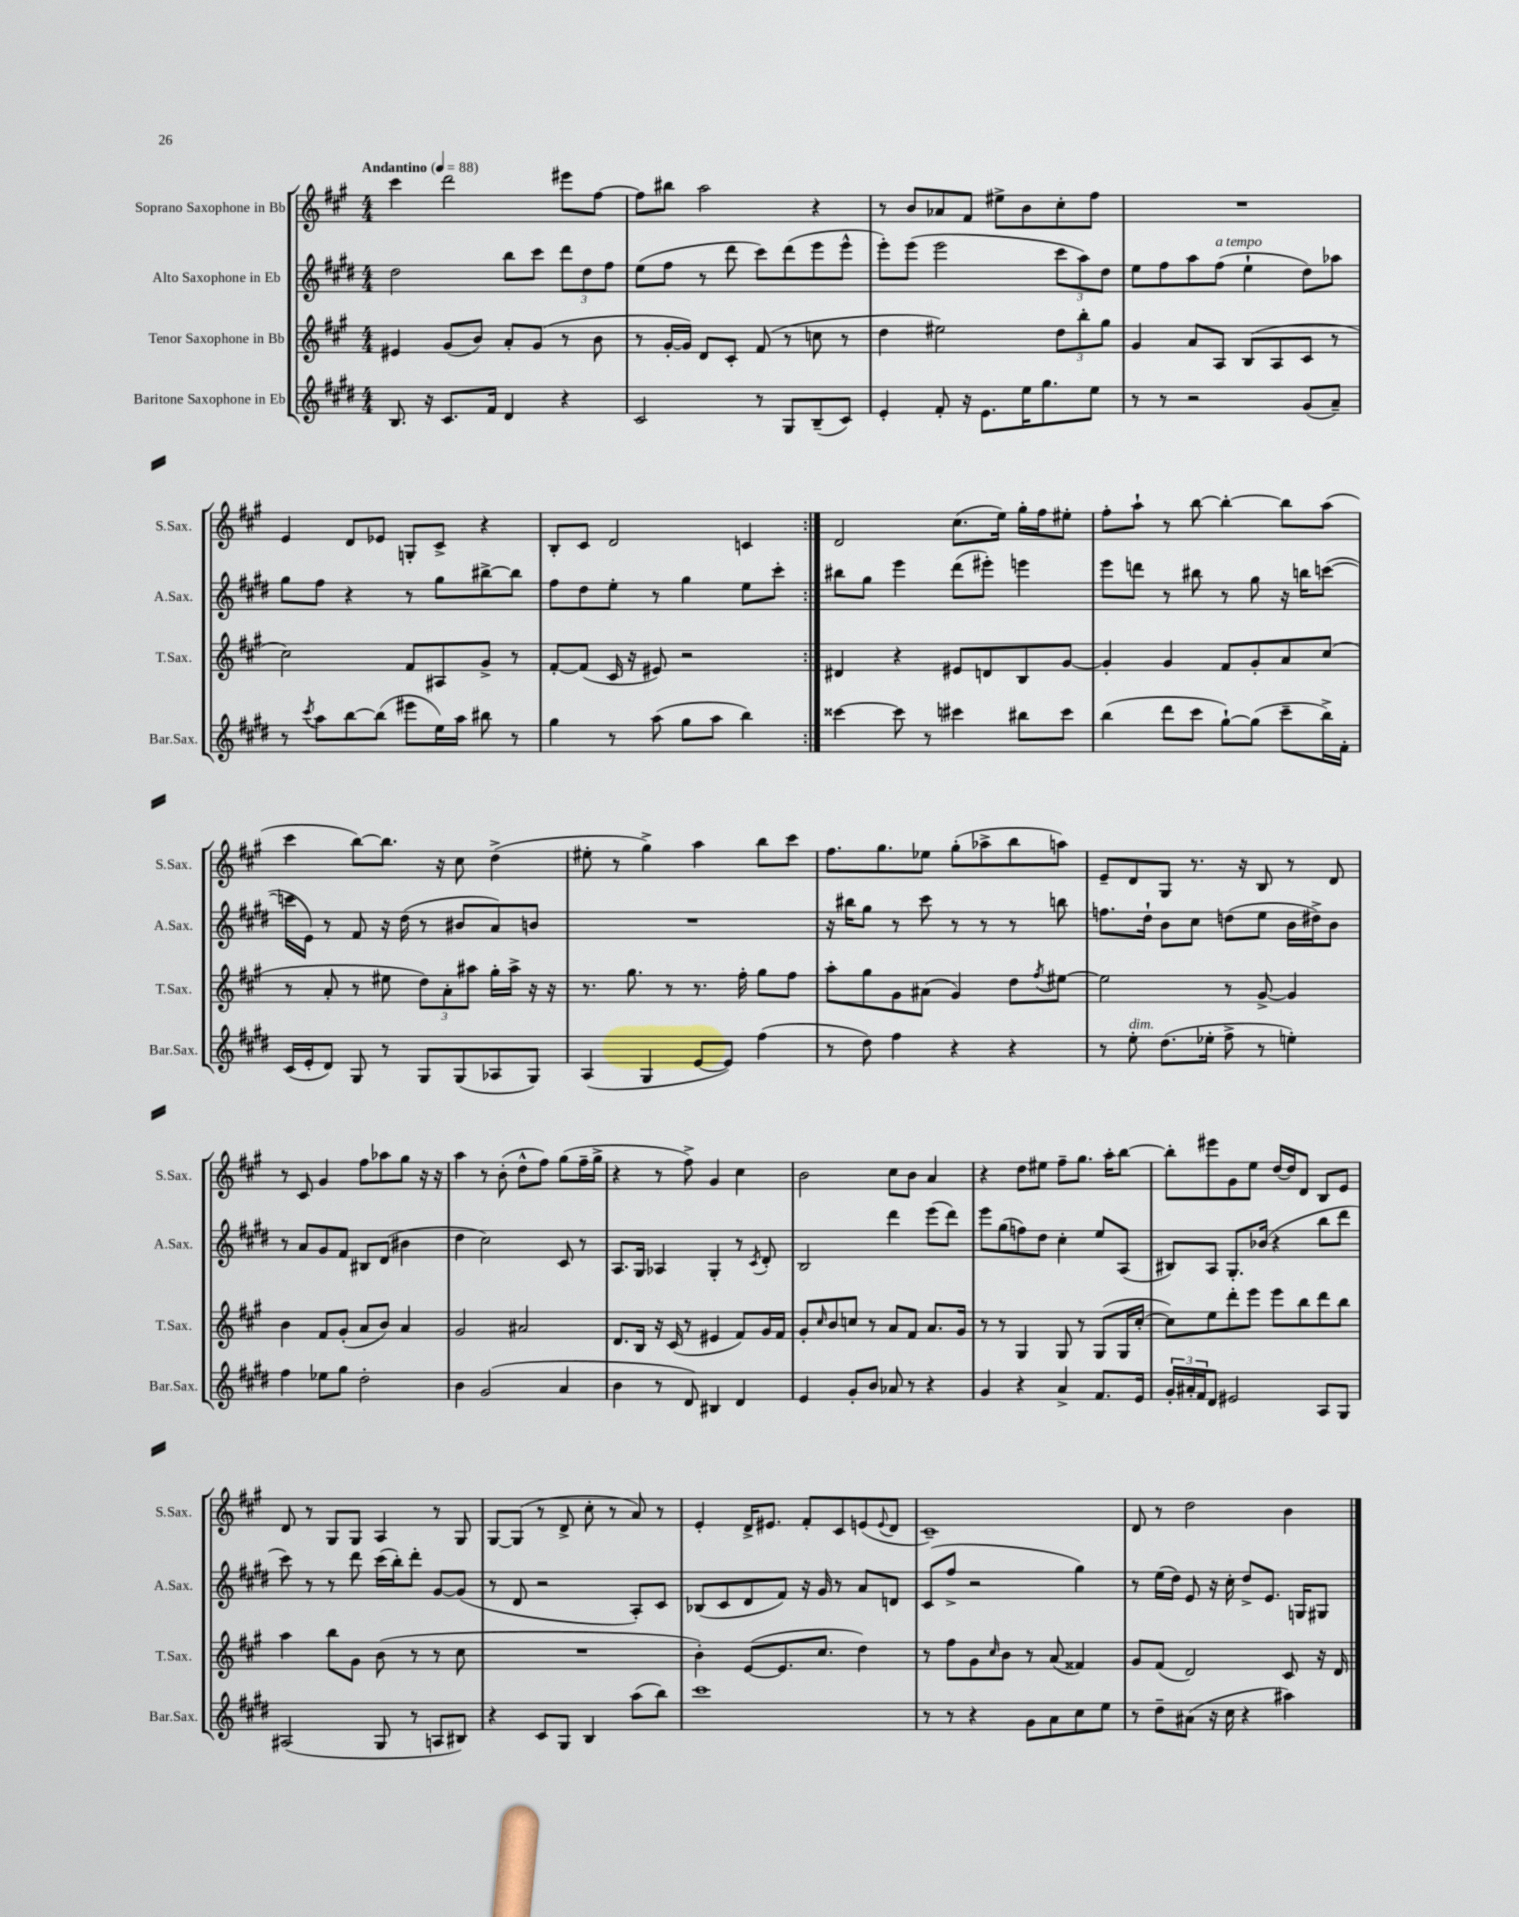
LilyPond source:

<<
\new StaffGroup <<
\new Staff = "s0" \with { instrumentName = "Soprano Saxophone in Bb" shortInstrumentName = "S.Sax." } {
    \clef treble \key a \major \numericTimeSignature \time 4/4 \tempo "Andantino" 4 = 88
    \repeat volta 2 { cis'''4 d'''2 eis'''8 fis''8~ |
    fis''8 bis''8 a''2 r4 |
    r8 b'8 aes'8 fis'8 eis''8-> b'8 cis''8-. fis''8 |
    R1 |
    e'4 d'8 ees'8 g8-. cis'8-> r4 |
    b8-. cis'8 d'2 c'4 | }
    d'2 cis''8.( e''16) gis''16-. fis''16 eis''8-. |
    fis''8-. a''8-! r8 b''8~ b''4~-. b''8 a''8( |
    cis'''4 b''8~) b''8. r16 cis''8 d''4->( |
    eis''8-. r8 gis''4->) a''4 b''8 cis'''8 |
    fis''8. gis''8. ees''8 gis''8-.( aes''8-> b''8 a''8) |
    e'8-- d'8 gis8 r8. r16 b8 r8 d'8 |
    r8 cis'8 gis'4 fis''8 aes''8 gis''8 r16 r16 |
    a''4 r8 b'8-.( d''8-^ fis''8) gis''8( fis''16-- gis''16-> |
    r4 r8 fis''8->) gis'4 cis''4 |
    b'2 cis''8 b'8 a'4 |
    r4 d''8 eis''8 fis''8-- gis''8. a''16-. b''8~ |
    b''8-. eis'''8 gis'8 e''8 d''16~ d''16 d'8 b8 e'8 |
    d'8 r8 gis8 gis8 a4 r8 gis8 |
    gis8~ gis8( r8 d'8-> cis''8-. r8 a'8) r8 |
    e'4-. d'16-> eis'8. fis'8-. cis'8 e'8( \appoggiatura { e'8 } d'8 |
    cis'1--) |
    d'8 r8 d''2 b'4 \bar "|." |
}
\new Staff = "s1" \with { instrumentName = "Alto Saxophone in Eb" shortInstrumentName = "A.Sax." } {
    \clef treble \key e \major \numericTimeSignature \time 4/4
    \repeat volta 2 { dis''2 b''8 cis'''8 \tuplet 3/2 { dis'''8 dis''8 fis''8 } |
    e''8( fis''8 r8 dis'''8 cis'''8) dis'''8( e'''8 e'''8-^ |
    e'''8-.) e'''8( e'''2 \tuplet 3/2 { cis'''8 a''8) dis''8 } |
    e''8 fis''8 a''8 fis''8^\markup { \italic "a tempo" }( e''4-! dis''8) aes''8 |
    gis''8 fis''8 r4 r8 gis''8 bis''8~-> bis''8 |
    fis''8 dis''8 e''8-. r8 gis''4 e''8 cis'''8-. | }
    bis''8 gis''8 e'''4 dis'''8( eis'''8-.) e'''4 |
    e'''8 d'''8 r8 bis''8 r8 gis''8 r16 b''16 c'''8~( |
    c'''16 e'16) r8 fis'8 r16 dis''16( r8 bis'8 a'8) b'8 |
    R1 |
    r16 bis''16 gis''8 r8 cis'''8 r8 r8 r8 b''8 |
    f''8. dis''16-! b'8 cis''8 d''8( e''8 b'16 dis''16->) b'8 |
    r8 a'8 gis'8 fis'8 bis8 dis'8( bis'4 |
    dis''4 cis''2) cis'8 r8 |
    a8. gis16 aes4 gis4-. r8 \acciaccatura { cis'8 } dis'8-. |
    b2 dis'''4 e'''8( dis'''8) |
    e'''8 gis''8( f''8) dis''8 cis''4-. e''8 a8( |
    bis8) a8 gis8.-. bes'16( r4 b''8 dis'''8 |
    cis'''8) r8 r8 dis'''8 cis'''16( b''16-.) dis'''8-. gis'8~ gis'8( |
    r8 dis'8 r2 a8-.) cis'8 |
    bes8( cis'8 dis'8 fis'8) r16 gis'16 r8 a'8 d'8 |
    cis'8( fis''8-> r2 gis''4) |
    r8 e''16( dis''16) e'8 r16 cis''16-. dis''8-> e'8. g16 gis8 \bar "|." |
}
\new Staff = "s2" \with { instrumentName = "Tenor Saxophone in Bb" shortInstrumentName = "T.Sax." } {
    \clef treble \key a \major \numericTimeSignature \time 4/4
    \repeat volta 2 { eis'4 gis'8( b'8) a'8-. gis'8( r8 b'8 |
    r8 gis'16~-. gis'16) d'8 cis'8-. fis'8( r8 c''8 r8 |
    d''4 eis''2) \tuplet 3/2 { d''8 b''8-. gis''8 } |
    gis'4 a'8 a8 b8( a8 cis'8 r8 |
    cis''2) fis'8 ais8 gis'8-> r8 |
    fis'8~-. fis'8( cis'16 r16 eis'8) r2 | }
    dis'4 r4 eis'8 d'8 b8 gis'8~ |
    gis'4-. gis'4 fis'8 gis'8-. a'8 cis''8( |
    r8 a'8-. r8 eis''8 \tuplet 3/2 { d''8) a'8-. ais''8 } gis''16-. ais''16-> r16 r16 |
    r8. gis''8. r8 r8. fis''16-. gis''8 fis''8 |
    a''8-. gis''8 gis'8 ais'8( gis'4) d''8 \acciaccatura { fis''8 } eis''8~ |
    eis''2 r8 gis'8~-> gis'4 |
    b'4 fis'8 gis'8-.( a'8 b'8) a'4 |
    gis'2 ais'2 |
    d'8. b16 r16 cis'16( r8 eis'4 fis'8) gis'16 fis'16 |
    gis'8-. \grace { cis''16 } b'8 c''8 r8 a'8 fis'8 a'8. gis'16 |
    r8 r8 gis4 gis8 r8 gis8( gis16 cis''16~-. |
    cis''8) e''8 d'''8-. e'''8 e'''8 b''8 d'''8 b''8 |
    a''4 b''8 gis'8 b'8( r8 r8 cis''8 |
    R1 |
    b'4-.) e'8~( e'8. cis''8. d''4) |
    r8 fis''8 gis'8 \grace { cis''16 } b'8 r8 a'8( fisis'4) |
    gis'8 fis'8( d'2) cis'8 r16 d'16 \bar "|." |
}
\new Staff = "s3" \with { instrumentName = "Baritone Saxophone in Eb" shortInstrumentName = "Bar.Sax." } {
    \clef treble \key e \major \numericTimeSignature \time 4/4
    \repeat volta 2 { b8. r16 cis'8. fis'16 dis'4 r4 |
    cis'2 r8 gis8 b8--( cis'8) |
    e'4-. fis'8-. r16 e'8. e''16 gis''8. e''8 |
    r8 r8 r2 gis'8( a'8--) |
    r8 \acciaccatura { cis'''8 } a''8 b''8~ b''8( eis'''8 e''16) a''16 bis''8 r8 |
    gis''4 r8 a''8( gis''8 a''8 b''4) | }
    cisis'''4~ cisis'''8 r8 cis'''4 bis''8 cis'''8 |
    b''4( dis'''8 cis'''8 gis''8~-!) gis''8( cis'''8-- b''16->) fis'16-. |
    cis'16( e'16-. dis'8) gis8 r8 gis8 gis8( aes8 gis8) |
    a4( gis4 e'8~ e'8) fis''4( |
    r8 dis''8) fis''4 r4 r4 |
    r8 e''8-.^\markup { \italic "dim." } dis''8.( ees''16-. fis''8-> r8 e''4-.) |
    fis''4 ees''8 gis''8 dis''2-. |
    b'4 gis'2( a'4 |
    b'4 r8 dis'8) bis4 dis'4 |
    e'4 gis'8-. b'8 aes'8 r8 r4 |
    gis'4 r4 a'4-> fis'8. e'16 |
    \tuplet 3/2 { gis'16-. ais'16-. fis'16 } dis'8 eis'2 a8 gis8 |
    ais2( gis8 r8 a8 bis8) |
    r4 cis'8 gis8 b4 a''8( b''8) |
    cis'''1 |
    r8 r8 r4 gis'8 a'8 cis''8 e''8 |
    r8 dis''8-- ais'8( r16 cis''16 r4 ais''4) \bar "|." |
}
>>
>>
\layout { \context { \Score \remove "Bar_number_engraver" } }
